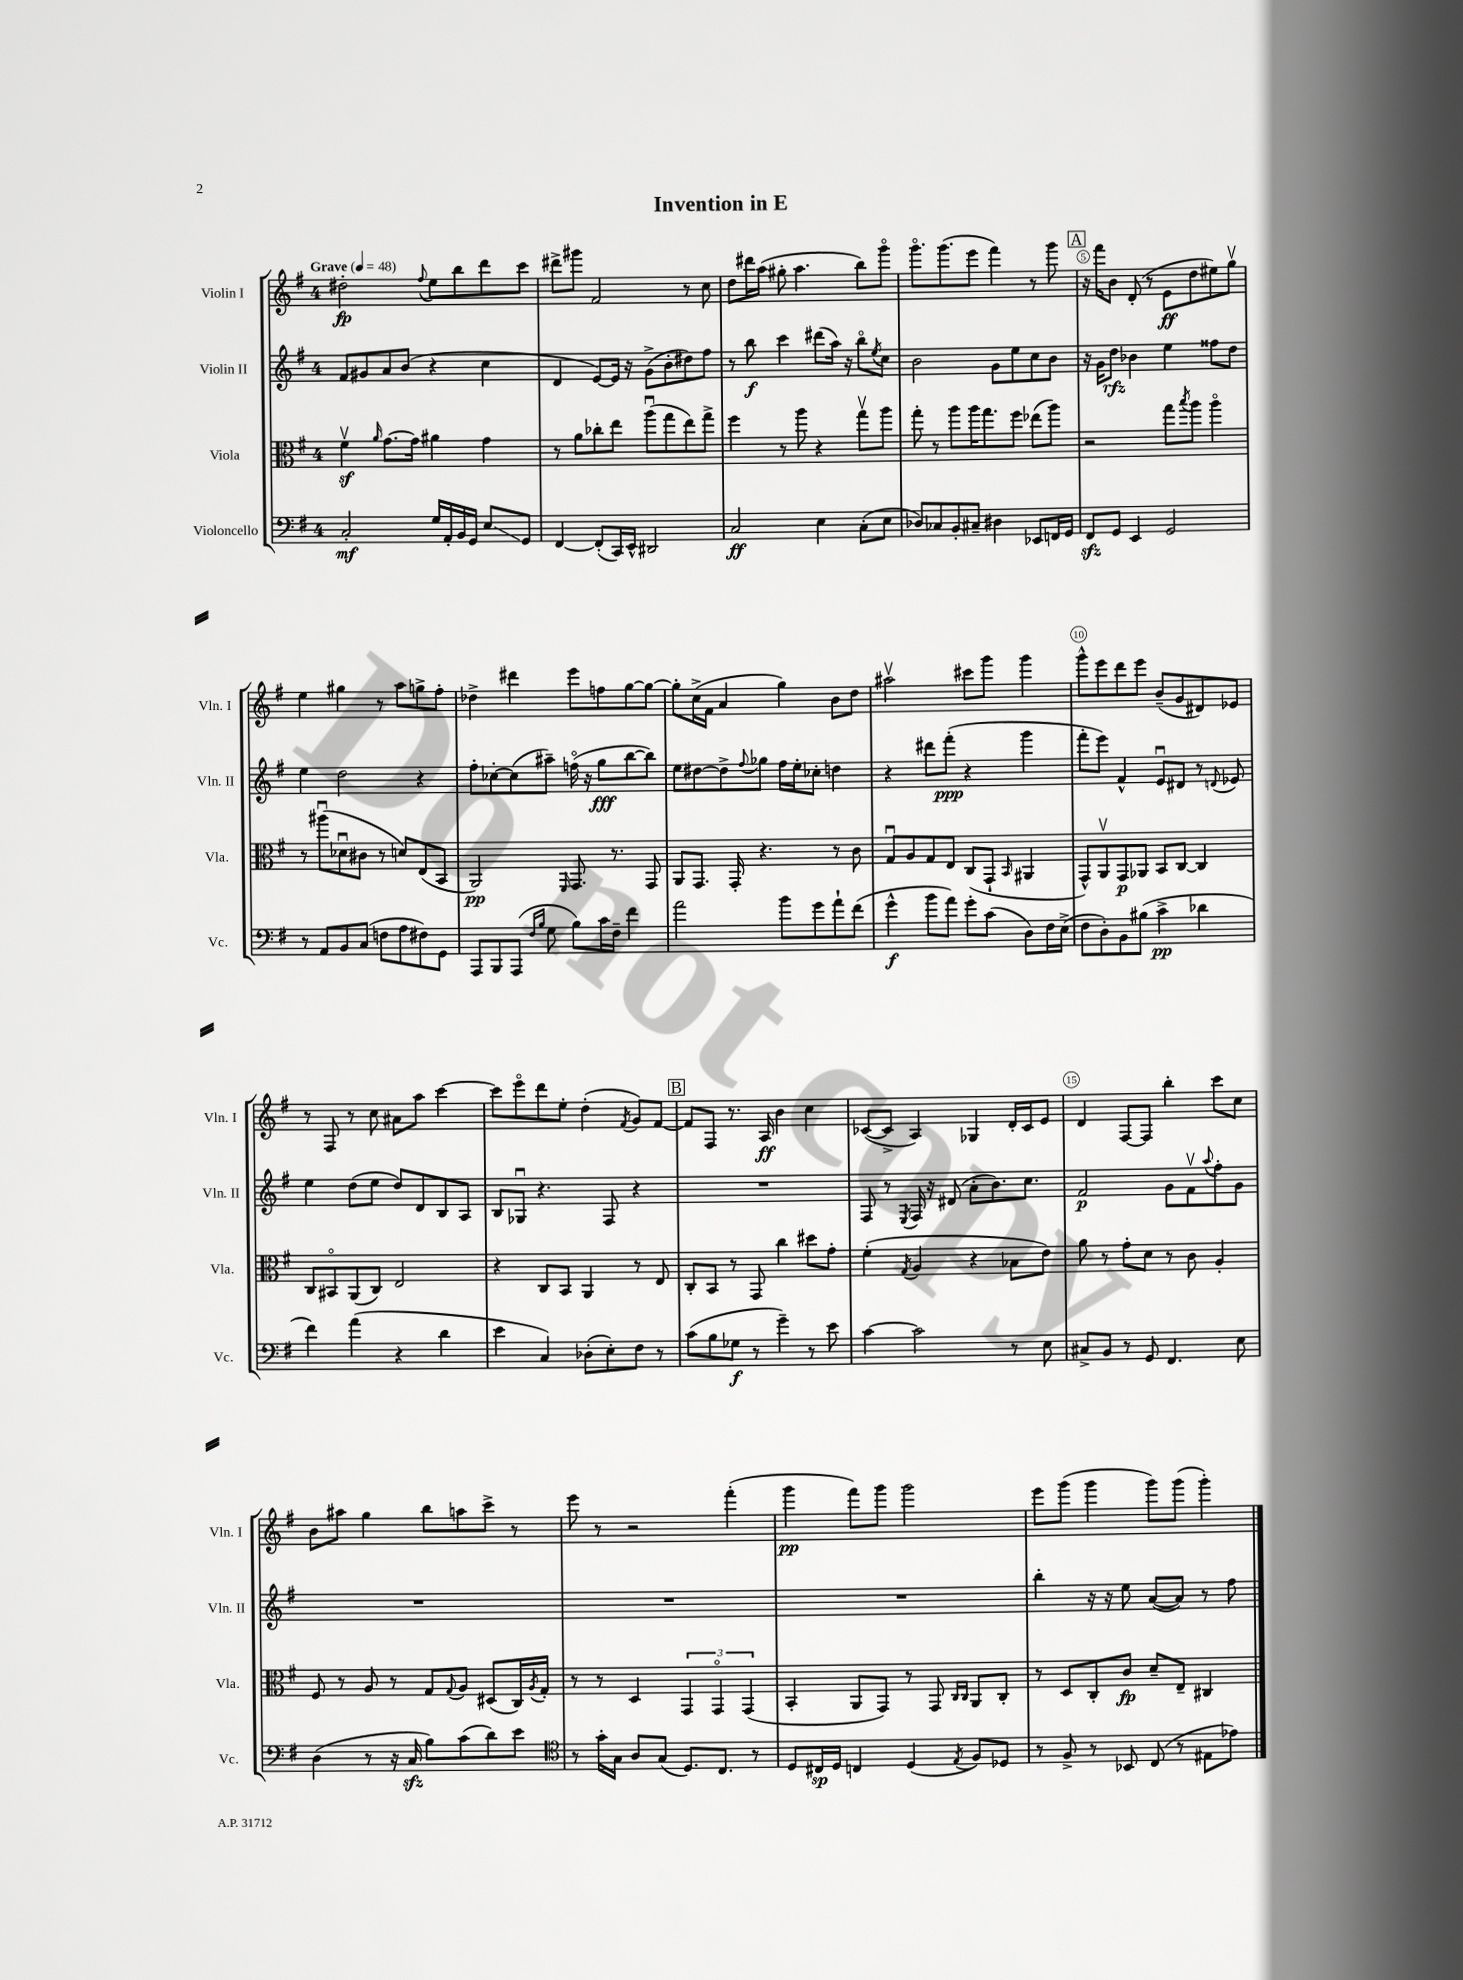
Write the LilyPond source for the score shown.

\header { title = "Invention in E" }
<<
\new StaffGroup <<
\new Staff = "s0" \with { instrumentName = "Violin I" shortInstrumentName = "Vln. I" } {
    \clef treble \key g \major \once \override Staff.TimeSignature.style = #'single-digit \time 4/4 \tempo "Grave" 4 = 48
    dis''2-.\fp \appoggiatura { fis''8 } e''8 b''8 d'''8 c'''8 |
    dis'''8-> gis'''8 fis'2 r8 c''8 |
    d''8 dis'''16 a''16( gis''8-. a''4. b''8) g'''8\flageolet |
    g'''8.\flageolet g'''8.( e'''8 fis'''4) r8 g'''8 |
    \mark \markup { \box "A" } r16 fis'''16 b'8 d'8-.( r8 e'8\ff d''8 eis''8) g''8\upbow |
    e''4 gis''4 r8 a''8 g''8-> fis''8-. |
    des''4-> dis'''4 e'''8 f''8 g''8~ g''8~ |
    g''8-. c''16->( fis'16 a'4 g''4) b'8 d''8 |
    ais''2\upbow cis'''8 g'''8 g'''4 |
    g'''8-^ e'''8 d'''8 e'''8 b'8--( g'8 dis'8) ees'8 |
    r8 fis8 r8 c''8 ais'8 a''8 c'''4~ |
    c'''8 e'''8\flageolet d'''8 e''8-. d''4-.( \acciaccatura { fis'8 } g'8) fis'8~ |
    \mark \markup { \box "B" } fis'8 fis8 r8. a16\ff b'4 c''4 |
    ces'8~( ces'8-> a4) ges4 d'16-. ces'16 e'8 |
    d'4 fis8~ fis8 b''4-. c'''8 c''8 |
    b'8 ais''8 g''4 b''8 a''8 c'''8-> r8 |
    e'''8 r8 r2 fis'''4-.( |
    g'''4\pp fis'''8) g'''8 g'''2 |
    e'''8 g'''8( g'''4 g'''8) g'''8( g'''4-.) \bar "|." |
}
\new Staff = "s1" \with { instrumentName = "Violin II" shortInstrumentName = "Vln. II" } {
    \clef treble \key g \major \once \override Staff.TimeSignature.style = #'single-digit \time 4/4
    fis'8 gis'8 a'8 b'8( r4 c''4 |
    d'4 e'8~) e'16 r16 g'8->( b'8-. dis''8) fis''8 |
    r8 b''8\f c'''4 dis'''8( a''16) r16 b''8\flageolet \acciaccatura { e''8 } c''8 |
    b'2 g'8 e''8 c''8 b'8 |
    \mark \markup { \box "A" } r16 g'16 d''8\rfz bes'4 e''4 fisis''8 d''8 |
    e''4 d''2 r4 |
    fis''8-. ces''8~-. ces''8( ais''8--) f''16\flageolet( r16 g''8\fff b''8~ b''8) |
    e''8 dis''8~ dis''8-> \appoggiatura { fis''8 } ges''8 fis''16 e''16-. ces''8-. d''4 |
    r4 dis'''8 fis'''8-.\ppp( r4 g'''4 |
    fis'''8-. e'''8) fis'4-^ e'8\downbow dis'8 r8 \appoggiatura { d'8 } ees'8 |
    e''4 d''8( e''8 d''8) d'8 b8 a8 |
    b8 ges8\downbow r4. fis8 r4 |
    \mark \markup { \box "B" } R1 |
    fis8 r8 \acciaccatura { e8 } fis16 r16 dis'8( a'8-. b'8.) c''8. |
    fis'2\p g'8 fis'8\upbow \appoggiatura { a''8 } fis''8-. g'8 |
    R1 |
    R1 |
    R1 |
    b''4-. r16 r16 e''8 a'8~( a'8) r8 fis''8 \bar "|." |
}
\new Staff = "s2" \with { instrumentName = "Viola" shortInstrumentName = "Vla." } {
    \clef alto \key g \major \once \override Staff.TimeSignature.style = #'single-digit \time 4/4
    fis'4\upbow\sf \grace { a'16 } g'8.~ g'16 ais'4 g'4 |
    r8 a'8 ces''8-. e''8 a''8\downbow( g''8 e''8) g''8-> |
    fis''4 r8 a''8 r4 g''8\upbow a''8 |
    g''8-. r8 a''8 a''16 g''8. fis''8 ees''8( a''8) |
    \mark \markup { \box "A" } r2 g''8 \acciaccatura { b''8 } a''8 a''4\flageolet |
    r8 ais''8\downbow( des'8\downbow cis'8 r8 d'8) e8( b,8 |
    a,2\pp) \grace { fis,16 } g,8. r8. g,8 |
    a,8 g,8. g,16-. r4. r8 c'8 |
    g8\downbow a8 g8 e8 c8( g,8-! \grace { b,16 } ais,4 |
    g,8-^) a,8\upbow g,8\p aes,8 b,8 c8~ c4 |
    c8 bis,8\flageolet a,8( c8) e2 |
    r4 c8 b,8 a,4 r8 e8 |
    \mark \markup { \box "B" } c8-. b,8 r8 g,8 c''4 dis''8 g'8-. |
    fis'4-.( \acciaccatura { g8 } a4 r4 bes8 e'8) |
    a'8 r8 g'8-. d'8 r8 c'8 a4-. |
    fis8 r8 a8 r8 g8 \appoggiatura { g8 } a8 dis8( c16) \acciaccatura { a8 } g16-. |
    r8 r8 d4 \tuplet 3/2 { g,4 g,4\flageolet g,4( } |
    b,4-. a,8 g,8) r8 g,8 \grace { c16 c16 } a,8 c8-. |
    r8 d8 c8-. c'8\fp d'8-- e8-- cis4 \bar "|." |
}
\new Staff = "s3" \with { instrumentName = "Violoncello" shortInstrumentName = "Vc." } {
    \clef bass \key g \major \once \override Staff.TimeSignature.style = #'single-digit \time 4/4
    c2-.\mf g16 a,16-. b,16 g,16 e8\glissando g,8 |
    fis,4~ fis,8-.( c,16) e,16-^ dis,2 |
    c2\ff e4 c8-.( e8 |
    des8) ces8 b,8-. cis8-- dis4 ees,8 f,16 g,16 |
    \mark \markup { \box "A" } fis,8\sfz g,8 e,4 g,2 |
    r8 a,8 b,8 c8( f8 a8 fis8) g,8 |
    a,,8 b,,8 a,,8( \grace { fis16 b16 } g8 b8) c'16 fis16-- fis'4 |
    a'2 b'8 g'8 a'8-! fis'8( |
    g'4-^\f b'8 a'8) g'8-. c'8( d8) fis16 e16->( |
    fis8 d8-.) b,8 bis8( c'4->\pp des'4 |
    fis'4) a'4( r4 d'4 |
    e'4 c4) des8-.( e8-.) fis8 r8 |
    \mark \markup { \box "B" } c'8( b8 ges8\f r8 g'4--) r8 e'8 |
    c'4~ c'2 r8 e8 |
    cis8-> b,8 r8 g,8 fis,4. e8 |
    d4( r8 r16 c16\sfz b8) c'8( d'8) e'8 |
    \clef tenor r8 g'16-. g16 a8 g8( d8.) c8. r8 |
    d8 cis16\sp d16 c4 d4( \acciaccatura { e8 } fis8) des8 |
    r8 fis8-> r8 bes,8 c8( r8 eis8 ees'8) \bar "|." |
}
>>
>>
\layout { \context { \Score \override BarNumber.break-visibility = ##(#f #t #t) barNumberVisibility = #(every-nth-bar-number-visible 5) \override BarNumber.stencil = #(make-stencil-circler 0.1 0.3 ly:text-interface::print) } }
